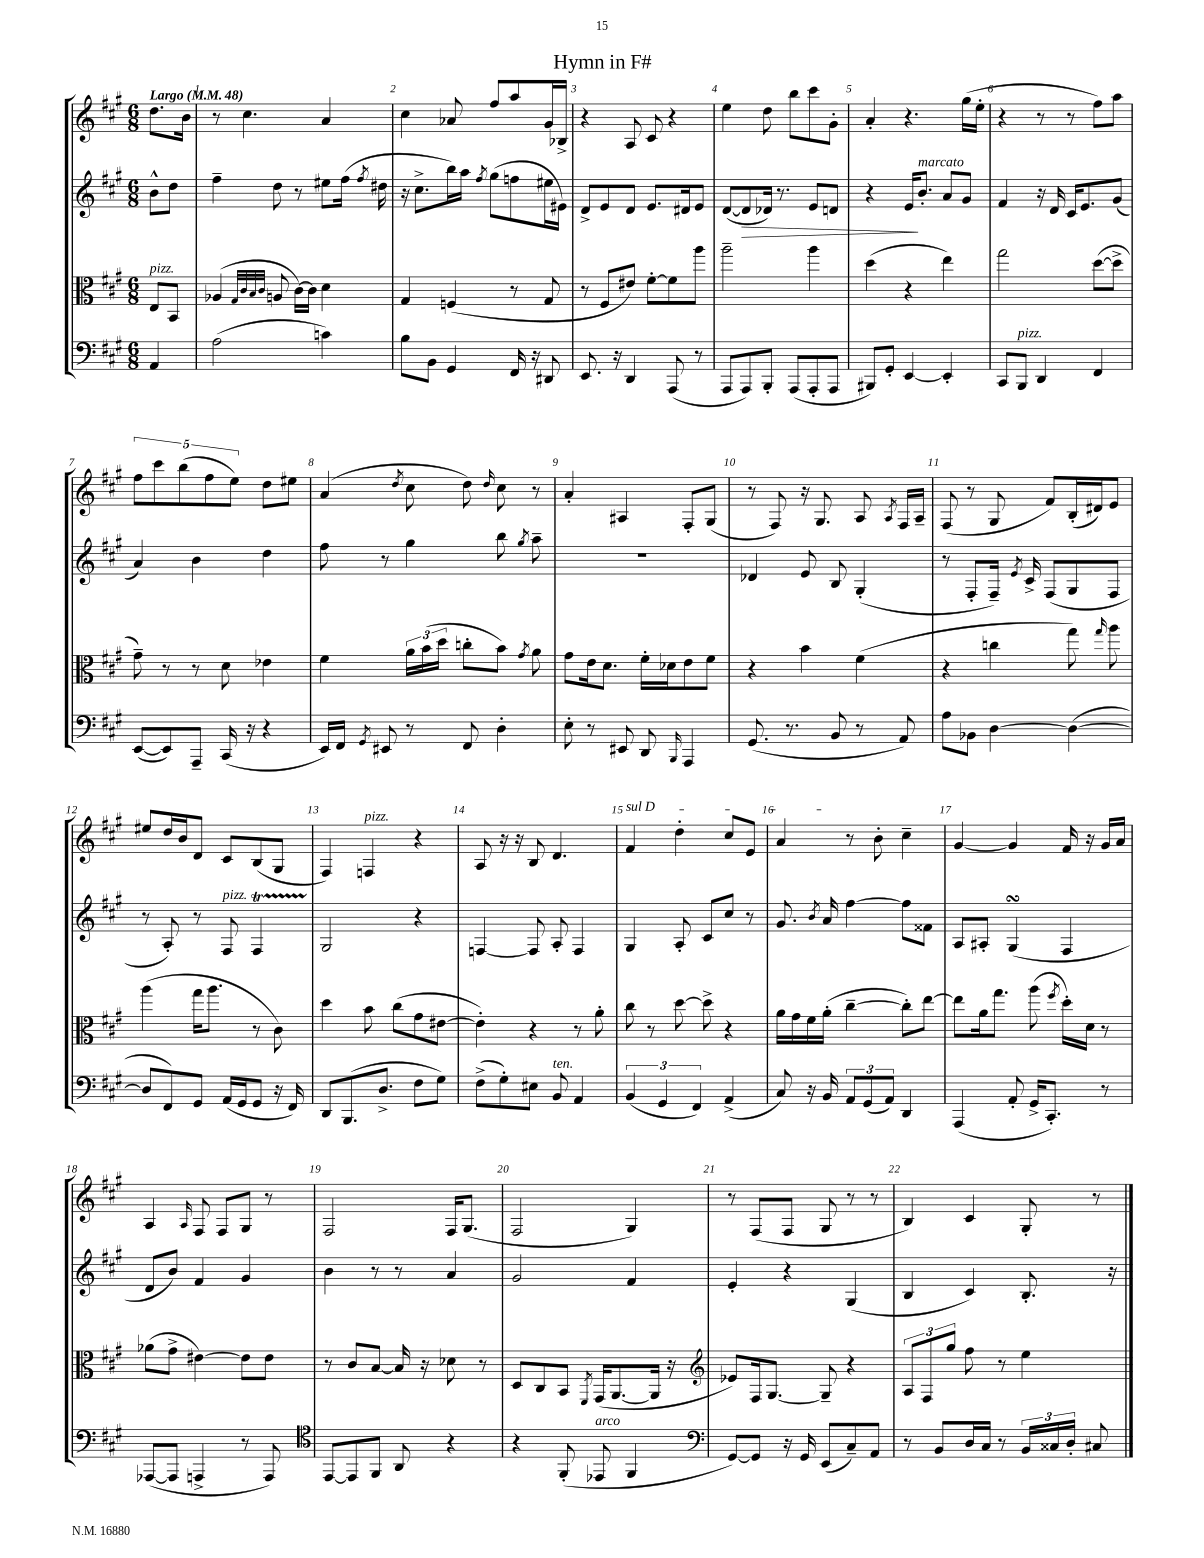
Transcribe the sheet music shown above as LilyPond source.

\header { title = "Hymn in F#" }
<<
\new StaffGroup <<
\new Staff = "s0" {
    \clef treble \key a \major \numericTimeSignature \time 6/8 \partial 4 \tempo "Largo" 4 = 48
    \autoBeamOff d''8.[ b'16] |
    r8 cis''4. a'4 |
    cis''4 aes'8 fis''8[ a''8 gis'16 bes16]-> |
    r4 a8 cis'8 r4 |
    e''4 d''8 b''8[ cis'''8 gis'8]-. |
    a'4-. r4. gis''16[( e''16]-. |
    r4 r8 r8 fis''8[) a''8] |
    \tuplet 5/4 { fis''8[ cis'''8 b''8( fis''8 e''8]) } d''8[ eis''8] |
    a'4( \acciaccatura { d''8 } cis''8 d''8) \grace { d''16 } cis''8 r8 |
    a'4-. ais4 fis8[-. gis8]( |
    r8 fis8) r16 gis8. a8 \acciaccatura { a8 } fis16[ a16]-- |
    fis8( r8 gis8 fis'8[) b16-.( dis'16) e'8] |
    eis''8[ d''16 b'16 d'8] cis'8[ b8( gis8] |
    fis4) f4^\markup { \italic "pizz." } r4 |
    a8 r16 r16 b8 d'4. |
    \once \override TextSpanner.bound-details.left.text = \markup { \italic "sul D" } fis'4\startTextSpan d''4-. cis''8[ e'8] |
    a'4\stopTextSpan r8 b'8-. cis''4-- |
    gis'4~ gis'4 fis'16 r16 gis'16[ a'16] |
    a4 \grace { a16 } fis8 fis8[ gis8] r8 |
    fis2 fis16[ gis8.]( |
    fis2 gis4) |
    r8 fis8[( fis8] gis8 r8 r8 |
    b4) cis'4 gis8-. r8 \bar "|." |
}
\new Staff = "s1" {
    \clef treble \key a \major \numericTimeSignature \time 6/8 \partial 4
    \autoBeamOff b'8[-^ d''8] |
    fis''4-- d''8 r8 eis''8[ fis''16]( \acciaccatura { fis''8 } dis''16 |
    r16 cis''8.[-> b''16) a''16] \acciaccatura { fis''8 } gis''8[( f''8 eis''16 eis'16]) |
    d'8[-> e'8 d'8] e'8.[ dis'16 e'8] |
    d'8[~( d'8\> des'16]) r8. e'8[ d'8] |
    r4 e'16[\! b'8.]-.^\markup { \italic "marcato" } a'8[ gis'8] |
    fis'4 r16 d'16 cis'16[ e'8. gis'8]( |
    a'4) b'4 d''4 |
    fis''8 r8 gis''4 b''8 \acciaccatura { gis''8 } a''8-- |
    R2. |
    des'4 e'8 b8 gis4-.( |
    r8 fis8[-. fis16]--) \acciaccatura { e'8 } cis'16-> fis8[( gis8 fis8] |
    r8 a8-.) r8 fis8^\markup { \italic "pizz." } fis4\startTrillSpan |
    gis2\stopTrillSpan r4 |
    f4~ f8 a8-. f4 |
    gis4 a8-. cis'8[ cis''8] r8 |
    gis'8. \acciaccatura { b'8 } a'16 fis''4~ fis''8[ fisis'8] |
    a8[ ais8]-. gis4\turn( fis4 |
    d'8[ b'8]) fis'4 gis'4 |
    b'4 r8 r8 a'4 |
    gis'2 fis'4 |
    e'4-. r4 gis4( |
    b4 cis'4) b8.-. r16 \bar "|." |
}
\new Staff = "s2" {
    \clef alto \key a \major \numericTimeSignature \time 6/8 \partial 4
    \autoBeamOff e8[^\markup { \italic "pizz." } b,8] |
    aes4( \grace { gis32[ cis'32 b32 cis'32] } a8 cis'16[~) cis'16] d'4 |
    gis4 f4( r8 gis8 |
    r8 fis8[ eis'8]) fis'8[~-. fis'8 a''8] |
    a''2-- a''4 |
    d''4( r4 e''4) |
    gis''2 d''8[~( d''8]-> |
    gis'8--) r8 r8 d'8 ees'4 |
    fis'4 \tuplet 3/2 { a'16[ b'16( d''16] } c''8[-. b'8]) \acciaccatura { gis'8 } a'8 |
    gis'8[ e'16 d'8.] fis'16[-. des'16 e'8 fis'8] |
    r4 b'4 fis'4( |
    r4 c''4 gis''8) \grace { gis''16 } a''8 |
    a''4( gis''16[ a''8.] r8 cis'8) |
    d''4 b'8 cis''8[( gis'8 eis'8]~ |
    eis'4-.) r4 r8 a'8-. |
    cis''8 r8 d''8~ d''8-> r4 |
    a'16[ gis'16 fis'16 a'16]-.( cis''4~-- cis''8[-.) e''8]~ |
    e''8[ a'16 gis''8.] a''8( \acciaccatura { fis''8 } d''16[-.) d'16] r8 |
    aes'8[( gis'8]-> eis'4~) eis'8[ eis'8] |
    r8 cis'8[ b8]~ b16 r16 des'8 r8 |
    d8[ cis8 b,8] \acciaccatura { fis,8 } gis,16[( a,8.~ a,16] r16 |
    \clef treble ees'8[) fis16 gis8.]~ gis8-- r4 |
    \tuplet 3/2 { a8[ fis8 gis''8] } fis''8 r8 e''4 \bar "|." |
}
\new Staff = "s3" {
    \clef bass \key a \major \numericTimeSignature \time 6/8 \partial 4
    \autoBeamOff a,4 |
    a2( c'4) |
    b8[ b,8] gis,4 fis,16 r16 dis,8 |
    e,8. r16 d,4 a,,8( r8 |
    a,,8[ a,,8) b,,8]-. a,,8[( a,,8-. a,,8] |
    bis,,8[) gis,8]-. e,4~ e,4-. |
    cis,8[ b,,8]^\markup { \italic "pizz." } d,4 fis,4 |
    e,8[~( e,8) a,,8]-- cis,16( r16 r4 |
    e,16[) fis,16] \acciaccatura { gis,8 } eis,8 r8 fis,8 d4-. |
    e8-. r8 eis,8 d,8 \grace { b,,16 } a,,4 |
    gis,8.( r8. b,8 r8 a,8) |
    a8[ bes,8] d4~ d4~( |
    d8[ fis,8) gis,8] a,16[( gis,16 gis,8] r16 fis,16) |
    d,8[ b,,8.( d8.]-> fis8[ gis8]) |
    fis8[->( gis8-.) eis8] b,8^\markup { \italic "ten." } a,4 |
    \tuplet 3/2 { b,4( gis,4 fis,4) } a,4->( |
    cis8) r16 b,16 \tuplet 3/2 { a,8[ gis,8( a,8]) } d,4 |
    a,,4( a,8-. gis,16[-> cis,8.]-.) r8 |
    aes,,8[~( aes,,8] a,,4-> r8 a,,8) |
    \clef tenor e,8[~ e,8 fis,8] a,8 r4 |
    r4 fis,8-.( ees,8^\markup { \italic "arco" } fis,4 |
    \clef bass gis,8[~) gis,8] r16 gis,16 e,8[( cis8--) a,8] |
    r8 b,8[ d16 cis16] r8 \tuplet 3/2 { b,16[ cisis16 d16]-. } cis8 \bar "|." |
}
>>
>>
\layout { \context { \Score \override BarNumber.break-visibility = ##(#f #t #t) barNumberVisibility = #all-bar-numbers-visible } }
